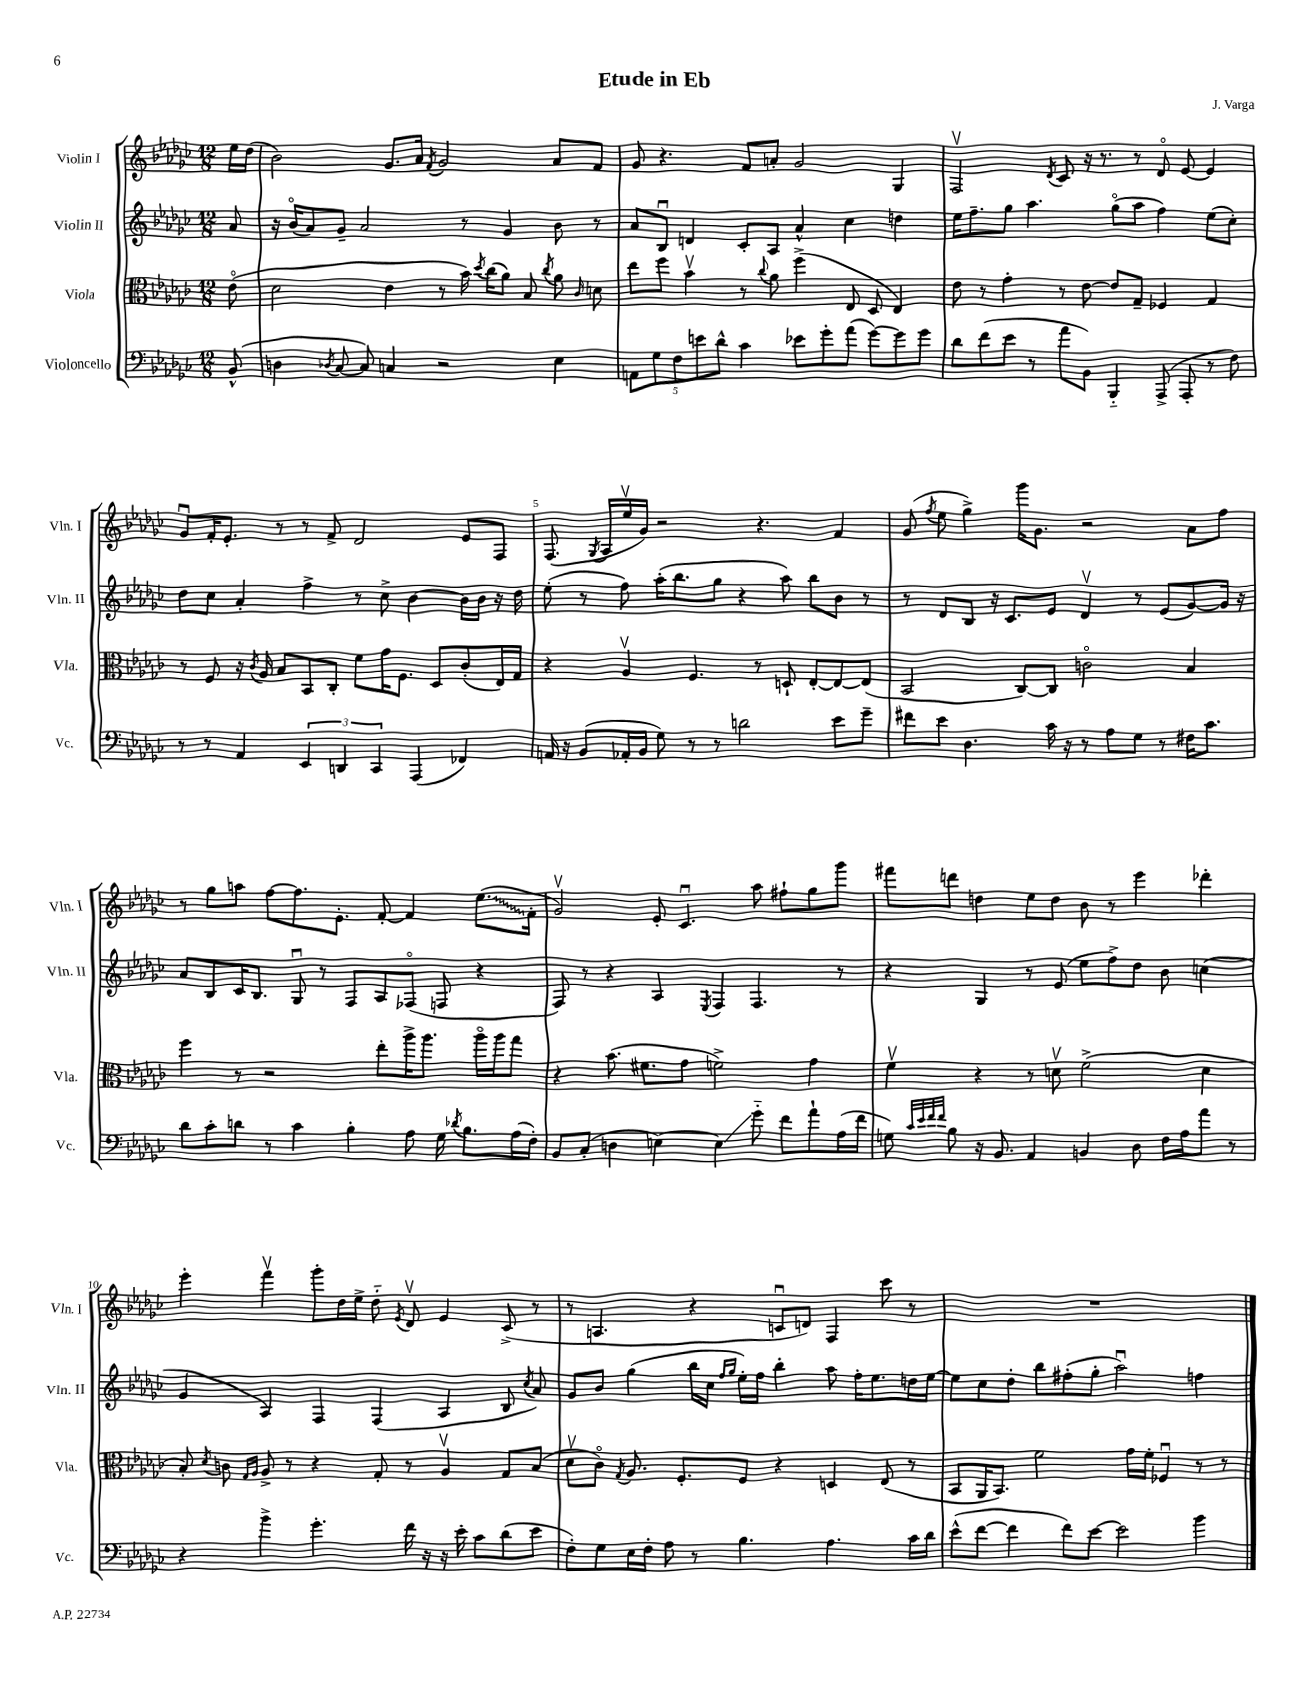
\header { title = "Etude in Eb" composer = "J. Varga" }
<<
\new StaffGroup <<
\new Staff = "s0" \with { instrumentName = "Violin I" shortInstrumentName = "Vln. I" } {
    \clef treble \key ges \major \numericTimeSignature \time 12/8 \partial 8
    \autoBeamOff ees''16[ des''16]( |
    bes'2) ges'8.[ aes'16] \acciaccatura { f'8 } ges'2 aes'8[ f'8] |
    ges'8 r4. f'8[ a'8]-. ges'2 ges4 |
    f2\upbow \acciaccatura { des'8 } ces'8 r16 r8. r8 des'8\flageolet ees'8~ ees'4 |
    ges'8[\downbow f'16-. ees'8.]-. r8 r8 f'8-> des'2 ees'8[ f8] |
    f8.( \acciaccatura { ges8 } aes16[ ees''16\upbow ges'16]) r2 r4. f'4 |
    ges'8( \acciaccatura { f''8 } ees''8 ges''4->) ges'''16[ ges'8.] r2 aes'8[ f''8] |
    r8 ges''8[ a''8] f''8[~ f''8. ees'8.]-. f'8~-. f'4 \once \override Glissando.style = #'zigzag ees''8.[\glissando( f'16]-. |
    ges'2\upbow) ees'8-. ces'4.\downbow aes''8 fis''8[-! ges''8 ges'''8] |
    fis'''8[ d'''8] d''4 ees''8[ d''8] bes'8 r8 ees'''4 des'''4-. |
    ees'''4-. f'''4\upbow ges'''8[-. des''16 ees''16]-> des''8-_ \acciaccatura { ees'8 } des'8\upbow ees'4 ces'8->( r8 |
    r8 a4. r4 c'8[\downbow d'8]) f4 ces'''8 r8 |
    R1. \bar "|." |
}
\new Staff = "s1" \with { instrumentName = "Violin II" shortInstrumentName = "Vln. II" } {
    \clef treble \key ges \major \numericTimeSignature \time 12/8 \partial 8
    \autoBeamOff aes'8 |
    r16 bes'16[\flageolet( aes'8) ges'8]-- aes'2 r8 ges'4 bes'8 r8 |
    aes'8[ bes8]\downbow d'4 ces'8[-. aes8] aes'4-^ ces''4 d''4 |
    ees''16[ f''8.-- ges''8] aes''4. ges''8[\flageolet( aes''8] f''4) ees''8[( ces''8]-.) |
    des''8[ ces''8] aes'4-. f''4-> r8 ces''8-> bes'4~ bes'16[ bes'16] r16 des''16 |
    ees''8-.( r8 f''8) aes''16[-.( bes''8. ges''8] r4 aes''8) bes''8[ bes'8] r8 |
    r8 des'8[ bes8] r16 ces'8.[ ees'8] des'4\upbow r8 ees'8[( ges'8~) ges'16] r16 |
    aes'8[ bes8 ces'16 bes8.] ges8\downbow r8 f8[ aes8 fes8]\flageolet( f8 r4 |
    f8) r8 r4 aes4 \acciaccatura { ees8 } f4 f4. r8 |
    r4 ges4 r8 ees'8( ees''8[ f''8->) des''8] bes'8 c''4( |
    ges'4 aes4) f4 f4( aes4 bes8 \acciaccatura { ces''8 } aes'8) |
    ges'8[ bes'8] ges''4( bes''16[ ces''16] \grace { f''16[ ges''16] } ees''16[-.) f''16] bes''4-. aes''8 f''16[-. ees''8. d''16 ees''16]~ |
    ees''8[ ces''8 des''8]-. bes''8[ fis''8-.( ges''8]-. aes''2\downbow) f''4 \bar "|." |
}
\new Staff = "s2" \with { instrumentName = "Viola" shortInstrumentName = "Vla." } {
    \clef alto \key ges \major \numericTimeSignature \time 12/8 \partial 8
    \autoBeamOff ees'8\flageolet( |
    des'2 ees'4 r8 bes'16) \acciaccatura { des''8 } ces''16[( aes'8]) bes8 \acciaccatura { ces''8 } aes'8 \grace { ces'16 } d'8 |
    ees''8[ f''8] bes'4\upbow r8 \appoggiatura { ces''8 } aes'8 f''4->( ees8 des8 ees4) |
    ees'8 r8 ges'4-. r8 ees'8~ ees'8[ ges8]-- fes4 ges4 |
    r8 f8 r16 \acciaccatura { ces'8 } aes16 bes8[ bes,8 ces8]-. f'8[ ges'16 f8.] des8[ ces'8-.( ees16) ges16] |
    r4 aes4\upbow f4. r8 d8-! ees8[~-. ees8~ ees8]( |
    bes,2 ces8[~) ces8] c'2\flageolet bes4 |
    f''4 r8 r2 ees''8[-. aes''16-> aes''8.] aes''16[\flageolet aes''16 ges''8] |
    r4 bes'8.( fis'8.[ ges'8] f'2->) ges'4 |
    f'4\upbow r4 r8 d'8\upbow f'2->( d'4 |
    bes8-.) \acciaccatura { des'8 } c'8 \grace { ges16[ aes16] } aes8-> r8 r4 ges8-. r8 aes4\upbow ges8[ bes8]( |
    des'8[\upbow ces'8]\flageolet) \acciaccatura { ges8 } aes8. f8.[-. f8] r4 d4 ees8( r8 |
    bes,8[ aes,16 bes,8.]) f'2 ges'16[ f'16]-. fes4\downbow r8 r8 \bar "|." |
}
\new Staff = "s3" \with { instrumentName = "Violoncello" shortInstrumentName = "Vc." } {
    \clef bass \key ges \major \numericTimeSignature \time 12/8 \partial 8
    \autoBeamOff bes,8-^( |
    d4 \acciaccatura { des8 } ces8~ ces8) c4 r2 ees4 |
    \tuplet 5/4 { a,8[ ges8 f8 e'8 des'8]-^ } ces'4 ees'8[ ges'8-. aes'8]( ges'8[~) ges'8 ges'8] |
    des'8[ f'8( ees'8] r8 aes'8[ bes,8]) bes,,4-_ aes,,8->( aes,,8-. r8 f8) |
    r8 r8 aes,4 \tuplet 3/2 { ees,4 d,4 ces,4 } aes,,4( fes,4) |
    a,16 r16 bes,8[( aes,16-. bes,16] ges8) r8 r8 d'2 ees'8[ ges'8]-- |
    fis'8[ ees'8] des4. ces'16 r16 r8 aes8[ ges8] r8 fis16[ ces'8.] |
    des'8[ ces'8-. d'8] r8 ces'4 bes4-. aes8 ges16 \acciaccatura { des'8 } bes8.[ aes16( f16]-.) |
    bes,8[ ces8]-.( d4 e4~) e4\glissando ges'8-_ f'8[ aes'8-! aes16( f'16] |
    g8) \grace { ces'32[ ees'32 f'32 f'32] } bes8 r16 bes,8. aes,4 b,4 des8 f16[ aes16 aes'8] r8 |
    r4 bes'4-> ges'4.-. f'16 r16 r16 ees'16-. ces'8[ des'8( ees'8] |
    f8[-.) ges8 ees16 f16]-. aes8 r8 bes4. aes4. ces'16[ des'16] |
    ees'8[-^( f'8]~ f'4 f'8[) ees'8]~ ees'2 bes'4 \bar "|." |
}
>>
>>
\layout { \context { \Score \override BarNumber.break-visibility = ##(#f #t #t) barNumberVisibility = #(every-nth-bar-number-visible 5) } }
